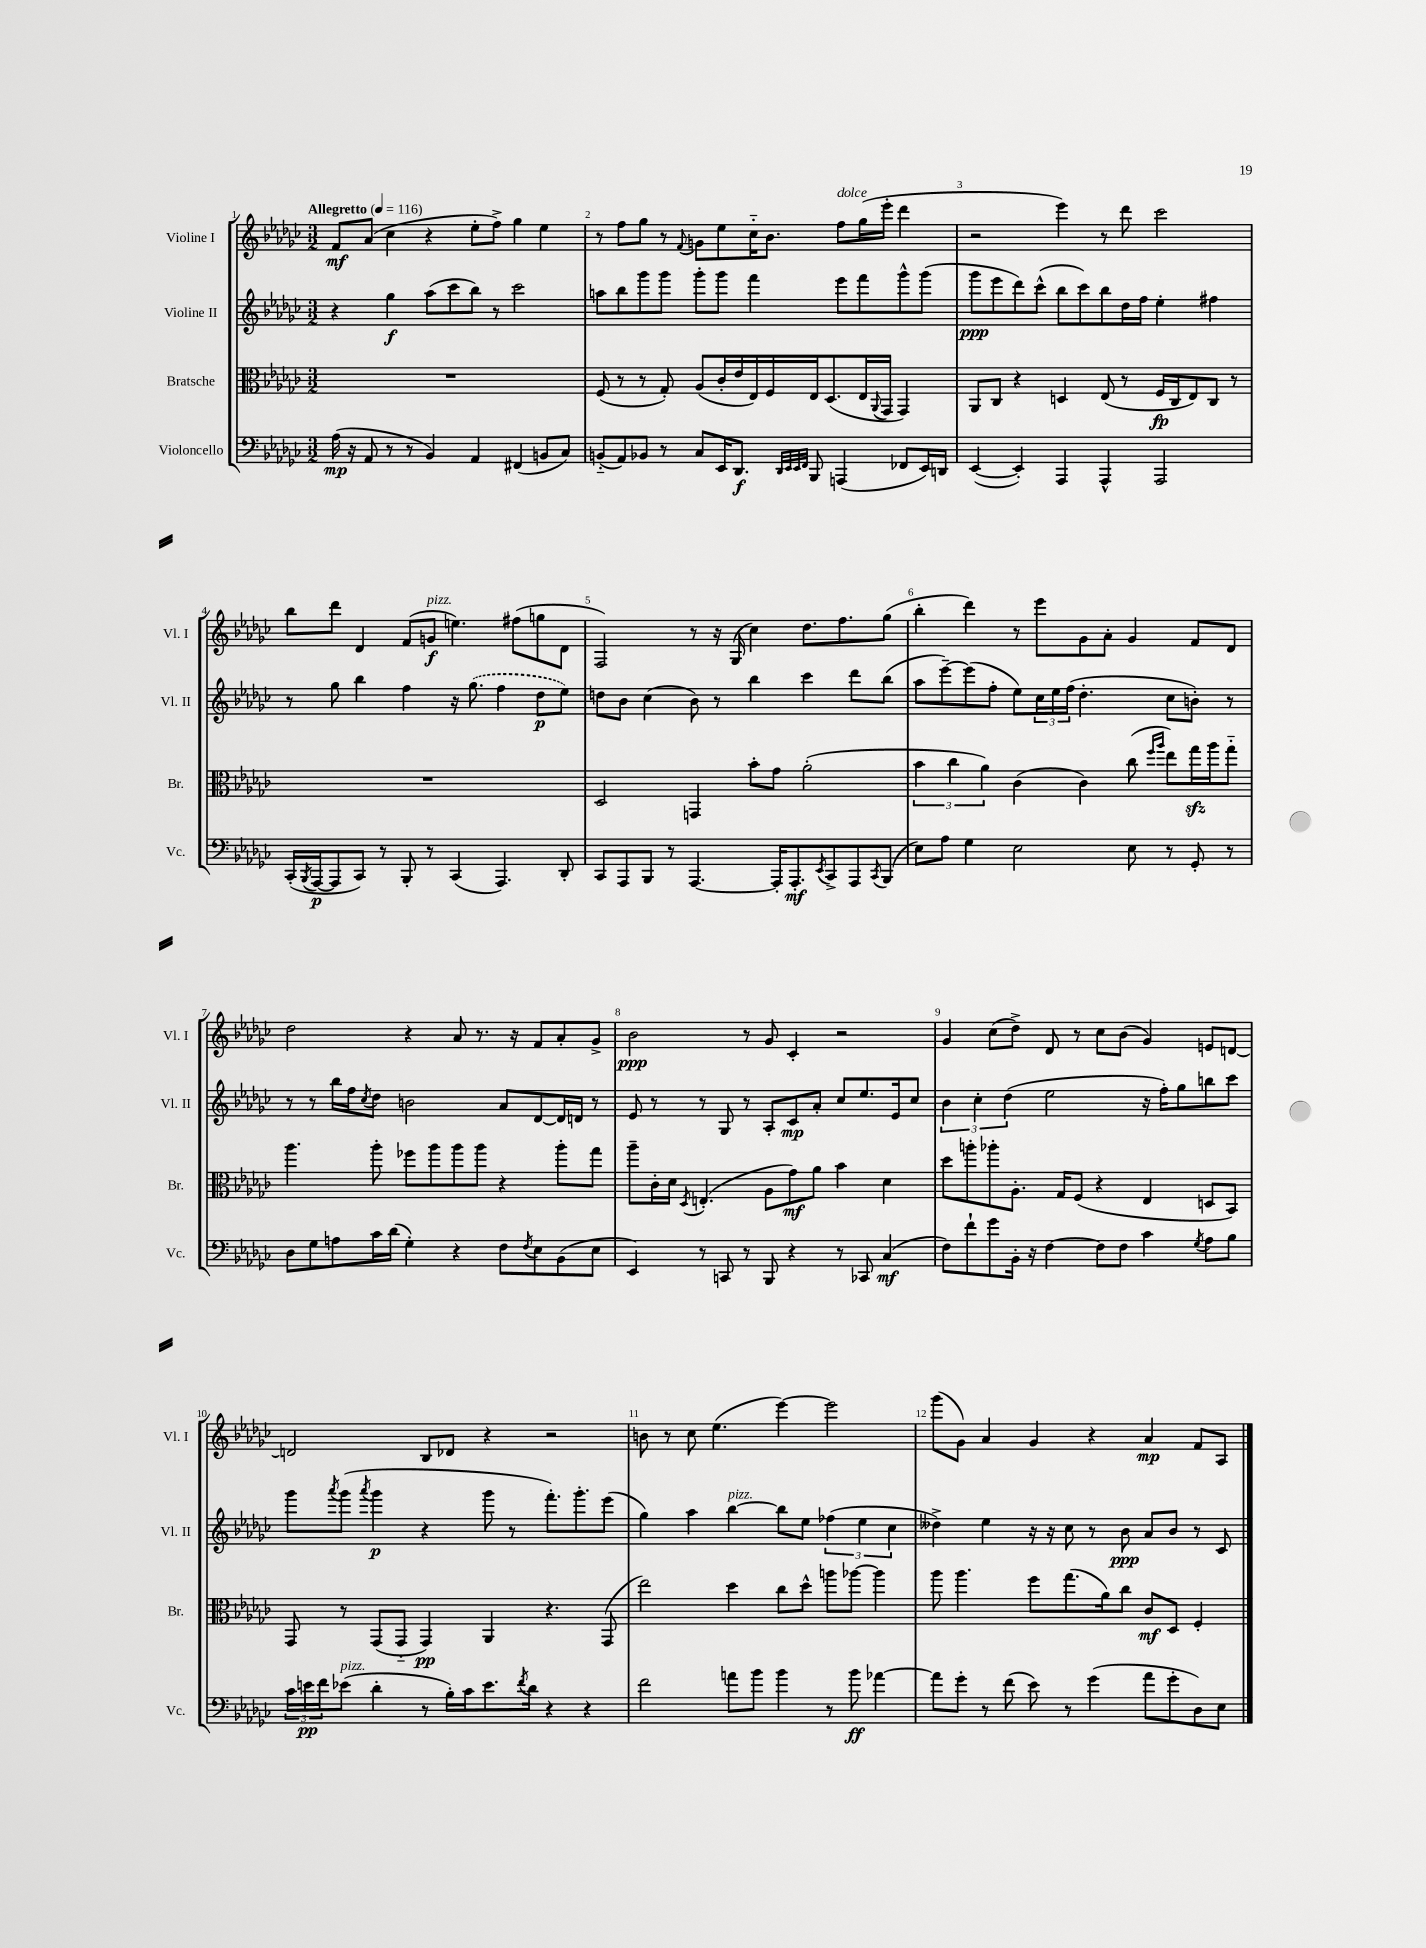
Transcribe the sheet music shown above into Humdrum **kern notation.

**kern	**kern	**kern	**kern
*staff4	*staff3	*staff2	*staff1
*clefF4	*clefC3	*clefG2	*clefG2
*k[b-e-a-d-g-c-]	*k[b-e-a-d-g-c-]	*k[b-e-a-d-g-c-]	*k[b-e-a-d-g-c-]
*M3/2	*M3/2	*M3/2	*M3/2
*MM116	*MM116	*MM116	*MM116
(16A-	1.r	4r	8f
16r	.	.	.
8AA-	.	.	(8a-
8r	.	4gg-	4cc-
8r	.	.	.
4BB-)	.	(8aa-	4r
.	.	8ccc-	.
4AA-	.	8bb-)	8ee-'
.	.	8r	8ff^)
(4FF#	.	2ccc-	4gg-
8BB	.	.	4ee-
8C-)	.	.	.
=	=	=	=
(8BB'~	(8F	8aa	8r
8AA-)	8r	8bb-	8ff
8BB-	8r	8ggg-	8gg-
8r	8G-')	8ggg-	8r
.	.	.	8qqf
8C-	(8A-	8ggg-'	8g
16EE-	16c-'	8ggg-	8ee-
8.DD-	16e-	.	.
.	16E-)	4fff	16cc-'~
.	16F	.	8.b-
32qqDD-	.	.	.
32qqEE-	.	.	.
32qqEE-	.	.	.
32qqFF	.	.	.
8BBB-	16E-	.	.
.	(8.D-	.	.
(4AAA	.	8eee-	8ff
.	16E-	8fff	(16gg-
.	8qqAA-	.	.
.	16GG-	.	16eee-'
8FF-	4GG-)	8ggg-^^	4ddd-
16EE-)	.	(8ggg-	.
16DD	.	.	.
=	=	=	=
([4EE-	8AA-	8ggg-	2r
.	8C-	8eee-	.
4EE-'])	4r	8ddd-)	.
.	.	(8ccc-^^	.
4AAA-	4D	8bb-	4eee-)
.	.	8ccc-)	.
4AAA-^^	(8E-	8bb-	8r
.	8r	16dd-	8ddd-
.	.	16ff	.
2AAA-	16F	4ee-'	2ccc-
.	16C-	.	.
.	8E-)	.	.
.	8C-	4ff#	.
.	8r	.	.
=	=	=	=
(16CC-'	1.r	8r	8bb-
8qBBB-	.	.	.
[16AAA-	.	.	.
8AAA-]	.	8gg-	8ddd-
8CC-)	.	4bb-	4d-
8r	.	.	.
8BBB-'	.	4ff	(8f
8r	.	.	8g
(4CC-	.	16r	4.ee)
.	.	(8.gg-	.
4.AAA-)	.	4ff	.
.	.	.	(8ff#
.	.	8dd-	8gg
8DD-'	.	8ee-)	8d-
=	=	=	=
8CC-	2D-	8dd	2F)
8AAA-	.	8b-	.
8BBB-	.	(4cc-	.
8r	.	.	.
[4.AAA-	4GG	8b-)	8r
.	.	8r	16r
.	.	.	(16G-
.	8b-'	4bb-	4cc-)
16AAA-']	8g-	.	.
8.AAA-'	.	.	.
.	(2a-'	4ccc-	8.dd-
8qEE-	.	.	.
8CC-^	.	.	.
.	.	.	8.ff
8AAA-	.	8ddd-	.
8qCC-	.	.	.
(8BBB-	.	(8bb-	(8gg-
=	=	=	=
8E-)	6b-	8aa-	4bb-'
8A-	.	[8eee-~)	.
.	6cc-	.	.
4G-	.	(8eee-]	4ddd-)
.	6a-)	.	.
.	.	8ff'	.
2E-	(4c-	8ee-)	8r
.	.	24cc-	8eee-
.	.	24ee-	.
.	.	(24ff	.
.	4c-)	4.dd-'	8g-
.	.	.	8a-'
8E-	(8cc-	.	4g-
.	16qqff	.	.
.	16qqaa-	.	.
8r	8ee-)	8cc-	.
8GG-'	16gg-	8b')	8f
.	16aa-	.	.
8r	8gg-'~	8r	8d-
=	=	=	=
8D-	4.aa-	8r	2dd-
8G-	.	8r	.
8A	.	16bb-	.
.	.	16ff	.
.	.	8qcc-	.
16c-	8aa-'	8dd-	.
(16d-	.	.	.
4G-')	8ff-	2b	4r
.	8aa-	.	.
4r	8aa-	.	8a-
.	8aa-	.	8.r
8F	4r	8a-	.
.	.	.	16r
8qF	.	.	.
8E-	.	[8d-	8f
(8BB-	8aa-'	16d-]	8a-'
.	.	16d	.
8E-	8gg-	8r	8g-^
=	=	=	=
4EE-)	8aa-~	8e-	2b-
.	16c-'	8r	.
.	16d-	.	.
.	8qD-	.	.
8r	(4.E'	8r	.
8CC	.	8G-	.
8r	.	8r	8r
8BBB-	8A-	8A-'	8g-
4r	8g-)	8c-	4c-'
.	8a-	8a-'	.
8r	4b-	8cc-	2r
8CC-	.	8.ee-	.
(4C-	4d-	.	.
.	.	16e-	.
.	.	8cc-	.
=	=	=	=
8F)	8dd-	6b-	4g-
8f`	8aa'	.	.
.	.	6cc-'	.
8g-	8aa-'	.	(8cc-
.	.	(6dd-	.
16BB-'	8.A-'	.	8dd-^)
16r	.	.	.
[4F	.	2ee-	8d-
.	16G-	.	.
.	(8F	.	8r
8F]	4r	.	8cc-
8F	.	.	(8b-
4c-	4E-	16r	4g-)
.	.	16ff')	.
.	.	8gg-	.
8qG-	.	.	.
8A-	8D	8bb	8e
8B-	8BB-)	8ccc-	[8d
=	=	=	=
24c-	8GG-	8ggg-	2d]
24e	.	.	.
24f	.	.	.
.	.	8qaaa-	.
(8e-	8r	(8ggg-	.
.	.	8qaaa-	.
4d-'	(8GG-	4ggg-	.
.	8GG-'~	.	.
8r	4GG-)	4r	8B-
16B-')	.	.	8d-
16c-	.	.	.
8.e-	4AA-	8ggg-	4r
.	.	8r	.
8qf	.	.	.
16d-	.	.	.
4r	4.r	8.fff')	2r
.	.	8.ggg-'	.
4r	.	.	.
.	(8GG-	(8eee-	.
=	=	=	=
2f	2ee-)	4gg-)	8b
.	.	.	8r
.	.	4aa-	8cc-
.	.	.	(4.ee-
8a	4dd-	[4bb-	.
8b-	.	.	.
4b-	8cc-	8bb-]	[4eee-)
.	8dd-^^	8ee-	.
8r	8aa	(6ff-	2eee-]
8b-	[8aa-	.	.
.	.	6ee-	.
[4a-	4aa-]	.	.
.	.	6cc-	.
=	=	=	=
8a-]	8aa-	4dd--^)	(8ggg-
8g-'	4.aa-	.	8g-)
8r	.	4ee-	4a-
(8f	.	.	.
8e-)	8ff	16r	4g-
.	.	16r	.
8r	(8.gg-	8cc-	.
(4g-	.	8r	4r
.	16a-)	.	.
.	8cc-	8b-	.
8a-	8c-	8a-	4a-
8g-'	8D-	8b-	.
8D-)	4F'	8r	8f
8E-	.	8c-	8A-
==	==	==	==
*-	*-	*-	*-
